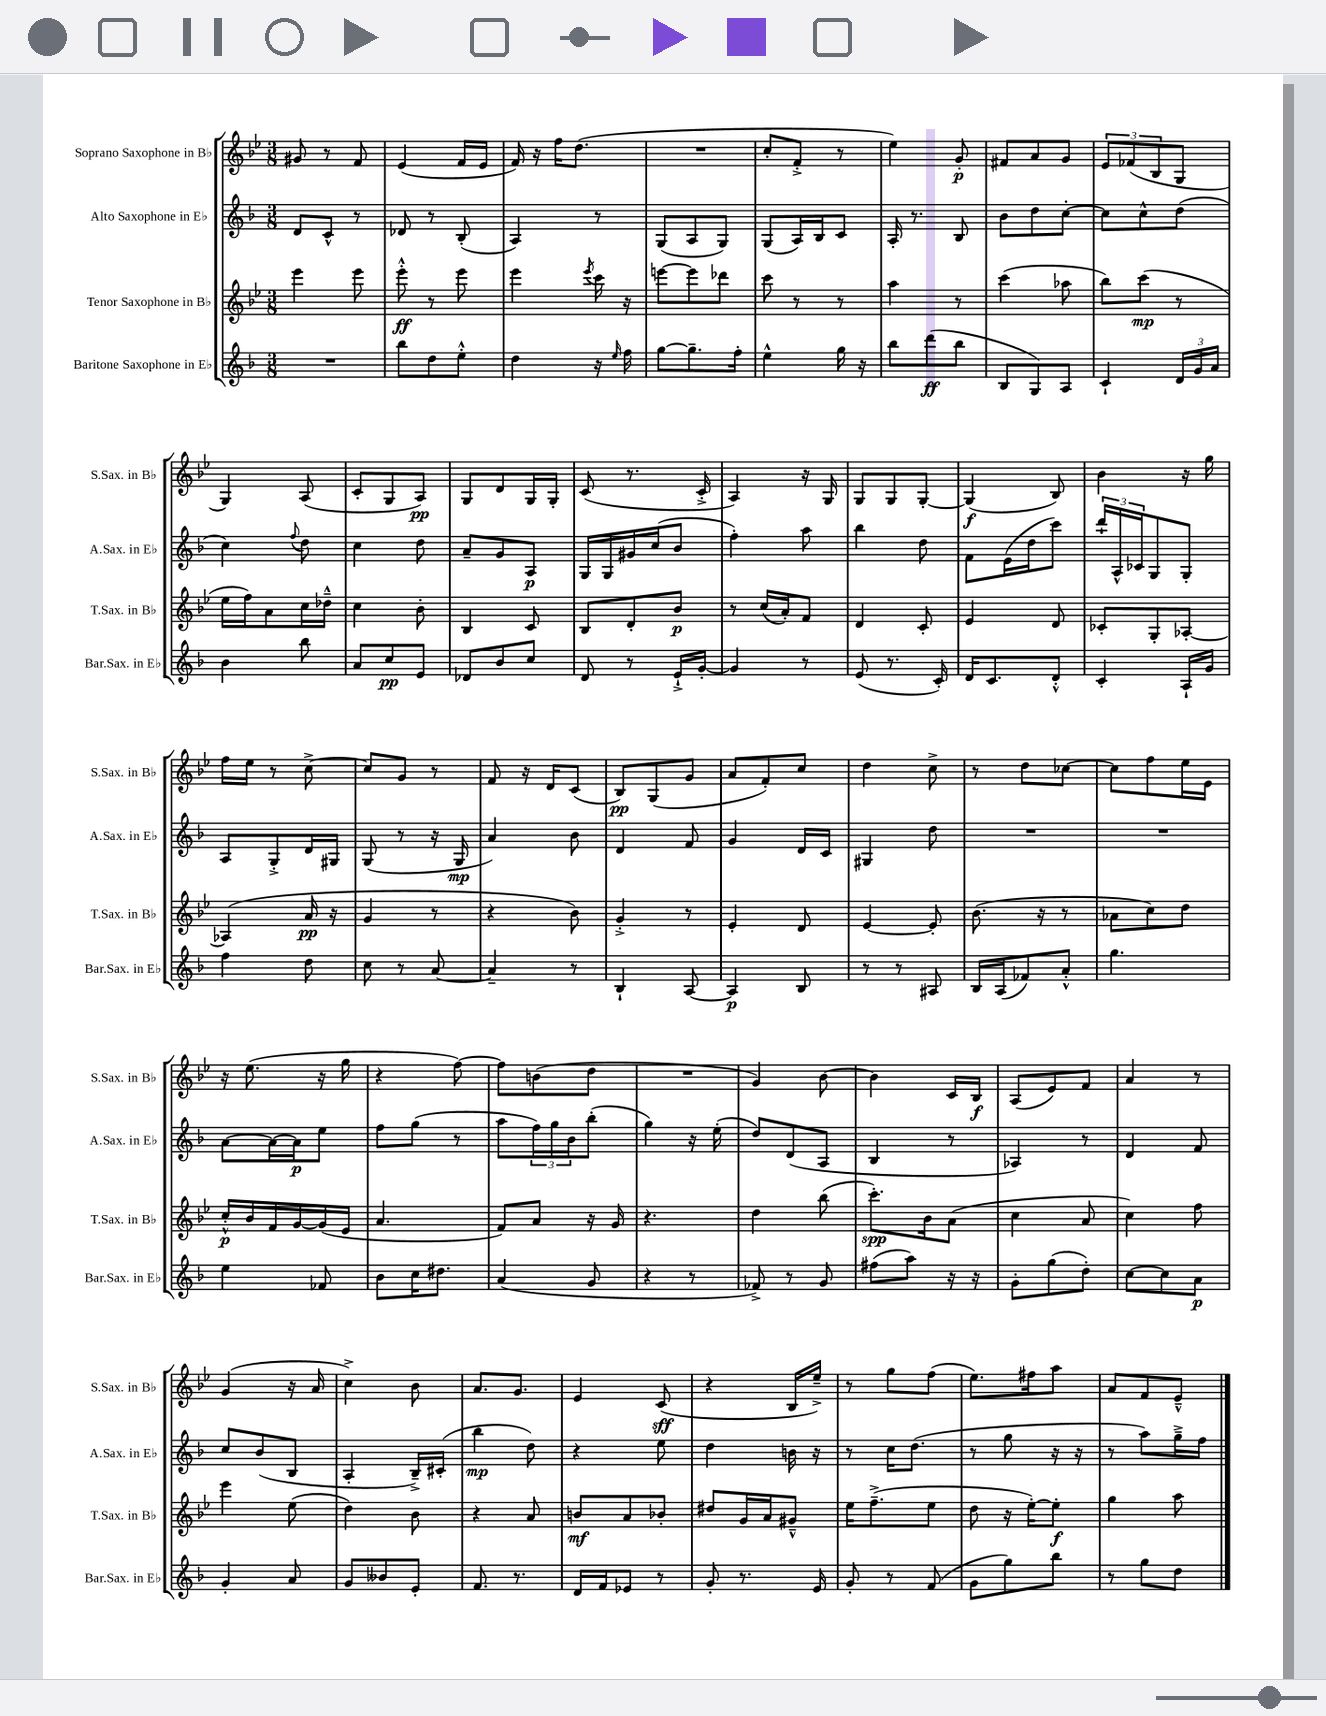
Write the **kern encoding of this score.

**kern	**dynam	**kern	**dynam	**kern	**dynam	**kern	**dynam
*part4	*part4	*part3	*part3	*part2	*part2	*part1	*part1
*staff4	*staff4	*staff3	*staff3	*staff2	*staff2	*staff1	*staff1
*I"Baritone Saxophone in E♭	*	*I"Tenor Saxophone in B♭	*	*I"Alto Saxophone in E♭	*	*I"Soprano Saxophone in B♭	*
*I'Bar.Sax. in E♭	*	*I'T.Sax. in B♭	*	*I'A.Sax. in E♭	*	*I'S.Sax. in B♭	*
*clefG2	*	*clefG2	*	*clefG2	*	*clefG2	*
*k[b-]	*	*k[b-e-]	*	*k[b-]	*	*k[b-e-]	*
*M3/8	*	*M3/8	*	*M3/8	*	*M3/8	*
=22	=22	=22	=22	=22	=22	=22	=22
4.r	.	4eee-\	.	8d/L	.	8g#X/	.
.	.	.	.	8c^^/J	.	8r	.
.	.	8eee-\	.	8r	.	8f/	.
=23	=23	=23	=23	=23	=23	=23	=23
8bb-\L	.	8eee-'^^\	ff	8d-X/	.	(4e-/	.
8dd\	.	8r	.	8r	.	.	.
8ee'^^\J	.	8eee-\	.	(8B-'/	.	16f/LL	.
.	.	.	.	.	.	16e-/JJ	.
=24	=24	=24	=24	=24	=24	=24	=24
4dd\	.	4eee-\	.	4A/)	.	16f/)	.
.	.	.	.	.	.	16r	.
.	.	.	.	.	.	16ff\KL	.
.	.	.	.	.	.	(8.dd\J	.
.	.	8qeee-/	.	.	.	.	.
16r	.	16ccc\	.	8r	.	.	.
16qqee/	.	.	.	.	.	.	.
16ff\	.	16r	.	.	.	.	.
=25	=25	=25	=25	=25	=25	=25	=25
[8gg\L	.	[8eeen\L	.	(8G/L	.	4.r	.
8.gg~\]	.	8eee\]	.	8A/	.	.	.
.	.	8ddd-X\J	.	8G/J)	.	.	.
16ff'\Jk	.	.	.	.	.	.	.
=26	=26	=26	=26	=26	=26	=26	=26
4ee^^\	.	8ccc\	.	(8G/L	.	8cc'/L	.
.	.	8r	.	16A/L)	.	8f'^/J	.
.	.	.	.	16B-/J	.	.	.
16gg\	.	8r	.	8c/J	.	8r	.
16r	.	.	.	.	.	.	.
=27	=27	=27	=27	=27	=27	=27	=27
8bb-\L	.	4aa\	.	16A'/	.	4ee-\)	.
.	.	.	.	8.r	.	.	.
(8ddd\	ff	.	.	.	.	.	.
8bb-\J	.	8r	.	8B-/	.	8g'/	p
=28	=28	=28	=28	=28	=28	=28	=28
8B-/L	.	(4ccc\	.	8b-\L	.	8f#X/L	.
8G/)	.	.	.	8dd\	.	8a/	.
8A/J	.	8aa-X\	.	[8cc'\J	.	8g/J	.
=29	=29	=29	=29	=29	=29	=29	=29
4c`/	.	8bb-\L)	.	8cc\L]	.	12e-/L	.
.	.	.	.	.	.	(12f-X/	.
.	.	(8ccc\J	mp	8cc^^\	.	.	.
.	.	.	.	.	.	12B-/	.
24d/LL	.	8r	.	(8dd\J	.	8G/J	.
24g/	.	.	.	.	.	.	.
24a/JJ	.	.	.	.	.	.	.
!!LO:LB:g=z
=30	=30	=30	=30	=30	=30	=30	=30
4b-\	.	16ee-\LL	.	4cc\)	.	4G/)	.
.	.	16ff\J)	.	.	.	.	.
.	.	8a\	.	.	.	.	.
.	.	.	.	8qqff/	.	.	.
8bb-\	.	16cc\L	.	8dd\	.	(8A/	.
.	.	16dd-X~^^\JJ	.	.	.	.	.
=31	=31	=31	=31	=31	=31	=31	=31
8a/L	.	4cc\	.	4cc\	.	8c'/L	.
8cc/	pp	.	.	.	.	8G/	.
8e/J	.	8b-'\	.	8dd\	.	8A/J)	pp
=32	=32	=32	=32	=32	=32	=32	=32
8d-X/L	.	4B-/	.	8a~/L	.	8G/L	.
8b-/	.	.	.	8g/	.	8d/	.
8cc/J	.	8c/	.	8A/J	p	16G/L	.
.	.	.	.	.	.	16G'/JJ	.
=33	=33	=33	=33	=33	=33	=33	=33
8d/	.	8B-/L	.	16G/LL	.	(8c/	.
.	.	.	.	16G/	.	.	.
8r	.	8d'/	.	16g#X/	.	8.r	.
.	.	.	.	(16cc/J	.	.	.
16e`^/LL	.	8b-/J	p	8b-/J	.	.	.
[16g'/JJ	.	.	.	.	.	16c'^/	.
=34	=34	=34	=34	=34	=34	=34	=34
4g/]	.	8r	.	4ff'\)	.	4A/)	.
.	.	(16cc/LL	.	.	.	.	.
.	.	16a'/J)	.	.	.	.	.
8r	.	8f/J	.	8aa\	.	16r	.
.	.	.	.	.	.	16G/	.
=35	=35	=35	=35	=35	=35	=35	=35
(8e/	.	4d/	.	4bb-\	.	8G/L	.
8.r	.	.	.	.	.	8G/	.
.	.	8c'/	.	8dd\	.	[8G'/J	.
16c'/)	.	.	.	.	.	.	.
=36	=36	=36	=36	=36	=36	=36	=36
16d/KL	.	4e-/	.	8f\L	.	(4G/]	f
8.c/	.	.	.	.	.	.	.
.	.	.	.	(16e\L	.	.	.
.	.	.	.	16dd\J	.	.	.
8d'^^/J	.	8d/	.	8ccc\J)	.	8B-/)	.
=37	=37	=37	=37	=37	=37	=37	=37
4c'/	.	8c-X'/L	.	24ddd`/LL	.	4b-\	.
.	.	.	.	24A^^/	.	.	.
.	.	.	.	24c-X/J	.	.	.
.	.	8G'/	.	8G/	.	.	.
16A`/LL	.	[8A-X'/J	.	8G'/J	.	16r	.
16g/JJ	.	.	.	.	.	16gg\	.
!!LO:LB:g=z
=38	=38	=38	=38	=38	=38	=38	=38
4ff\	.	(4A-X/]	.	8A/L	.	16ff\LL	.
.	.	.	.	.	.	16ee-\JJ	.
.	.	.	.	8G'^/	.	8r	.
8dd\	.	16a/	pp	16d/L	.	[8cc^\	.
.	.	16r	.	16G#X/JJ	.	.	.
=39	=39	=39	=39	=39	=39	=39	=39
8cc\	.	4g/	.	(8G/	.	8cc/L]	.
8r	.	.	.	8r	.	8g/J	.
[8a/	.	8r	.	16r	.	8r	.
.	.	.	.	16G/	mp	.	.
=40	=40	=40	=40	=40	=40	=40	=40
4a~/]	.	4r	.	4a/)	.	8f/	.
.	.	.	.	.	.	16r	.
.	.	.	.	.	.	16d/KL	.
8r	.	8b-\)	.	8b-\	.	(8c/J	.
=41	=41	=41	=41	=41	=41	=41	=41
4B-`/	.	4g'^/	.	4d/	.	8B-/L)	pp
.	.	.	.	.	.	(8G/	.
[8A/	.	8r	.	8f/	.	8g/J	.
=42	=42	=42	=42	=42	=42	=42	=42
4A/]	p	4e-'/	.	4g/	.	8a/L	.
.	.	.	.	.	.	8f'/)	.
8B-/	.	8d/	.	16d/LL	.	8cc/J	.
.	.	.	.	16c/JJ	.	.	.
=43	=43	=43	=43	=43	=43	=43	=43
8r	.	[4e-/	.	4G#X/	.	4dd\	.
8r	.	.	.	.	.	.	.
8A#X/	.	8e-'/]	.	8dd\	.	8cc^\	.
=44	=44	=44	=44	=44	=44	=44	=44
16B-/LL	.	(8.b-\	.	4.r	.	8r	.
(16A/J	.	.	.	.	.	.	.
8f-X/)	.	.	.	.	.	8dd\L	.
.	.	16r	.	.	.	.	.
8a'^^/J	.	8r	.	.	.	[8cc-X\J	.
=45	=45	=45	=45	=45	=45	=45	=45
4.gg\	.	8a-X\L	.	4.r	.	8cc-\L]	.
.	.	8cc\)	.	.	.	8ff\	.
.	.	8dd\J	.	.	.	16ee-\L	.
.	.	.	.	.	.	16e-\JJ	.
!!LO:LB:g=z
=46	=46	=46	=46	=46	=46	=46	=46
4ee\	.	16cc'^^/LL	p	[8a\L	.	16r	.
.	.	16b-/	.	.	.	(8.ee-\	.
.	.	16f/	.	16a\L_	.	.	.
.	.	[16g/	.	16a\J]	p	.	.
8f-X/	.	(16g/]	.	8ee\J	.	16r	.
.	.	16e-/JJ	.	.	.	16gg\	.
=47	=47	=47	=47	=47	=47	=47	=47
8b-\L	.	4.a/	.	8ff\L	.	4r	.
16cc\K	.	.	.	(8gg\J	.	.	.
8.dd#X\J	.	.	.	.	.	.	.
.	.	.	.	8r	.	[8ff\)	.
=48	=48	=48	=48	=48	=48	=48	=48
(4a/	.	8f/L)	.	8aa\L	.	8ff\L]	.
.	.	8a/J	.	24ff\L)	.	(8bn\	.
.	.	.	.	24gg\	.	.	.
.	.	.	.	24b-\J	.	.	.
8g/	.	16r	.	(8bb-'\J	.	8dd\J	.
.	.	16g/	.	.	.	.	.
=49	=49	=49	=49	=49	=49	=49	=49
4r	.	4.r	.	4gg\)	.	4.r	.
8r	.	.	.	16r	.	.	.
.	.	.	.	(16ee'\	.	.	.
=50	=50	=50	=50	=50	=50	=50	=50
8f-X^/)	.	4dd\	.	8dd/L)	.	4g/)	.
8r	.	.	.	(8d/	.	.	.
8g/	.	(8bb-\	.	8A/J	.	[8b-\	.
=51	=51	=51	=51	=51	=51	=51	=51
(8ff#X\L	.	8.ccc'\L)	spp	4B-/	.	4b-\]	.
8aa\J)	.	.	.	.	.	.	.
.	.	16b-\k	.	.	.	.	.
16r	.	(8a\J	.	8r	.	16c/LL	.
16r	.	.	.	.	.	16B-/JJ	f
=52	=52	=52	=52	=52	=52	=52	=52
8g'\L	.	4cc\	.	4A-X/)	.	(8A/L	.
(8gg\	.	.	.	.	.	8e-/)	.
8dd'\J)	.	8a/	.	8r	.	8f/J	.
=53	=53	=53	=53	=53	=53	=53	=53
[8cc\L	.	4cc\)	.	4d/	.	4a/	.
8cc\]	.	.	.	.	.	.	.
8a\J	p	8ff\	.	8f/	.	8r	.
!!LO:LB:g=z
=54	=54	=54	=54	=54	=54	=54	=54
4g'/	.	4eee-\	.	8cc/L	.	(4g/	.
.	.	.	.	(8b-/	.	.	.
8a/	.	(8ee-\	.	8B-/J	.	16r	.
.	.	.	.	.	.	16a/	.
=55	=55	=55	=55	=55	=55	=55	=55
8g/L	.	4dd\)	.	4A'/	.	4cc^\)	.
8b--X/	.	.	.	.	.	.	.
8e'/J	.	8b-\	.	16B-~^/LL)	.	8b-\	.
.	.	.	.	(16c#X'/JJ	.	.	.
=56	=56	=56	=56	=56	=56	=56	=56
8.f/	.	4r	.	4bb-\	mp	8.a/L	.
8.r	.	.	.	.	.	8.g/J	.
.	.	8a/	.	8dd\)	.	.	.
=57	=57	=57	=57	=57	=57	=57	=57
16d/LL	.	8bn/L	mf	4r	.	4e-/	.
16f/J	.	.	.	.	.	.	.
8e-X/J	.	8a/	.	.	.	.	.
8r	.	8b-X'/J	.	8ee\	.	(8c/	sff
=58	=58	=58	=58	=58	=58	=58	=58
8g'/	.	8dd#X/L	.	4dd\	.	4r	.
8.r	.	16g/L	.	.	.	.	.
.	.	16a/J	.	.	.	.	.
.	.	8g#X~^^/J	.	16bn\	.	16B-/LL	.
16e/	.	.	.	16r	.	16ee-~^/JJ)	.
=59	=59	=59	=59	=59	=59	=59	=59
8g'/	.	16ee-\KL	.	8r	.	8r	.
.	.	(8.ff~^\	.	.	.	.	.
8r	.	.	.	16cc\KL	.	8gg\L	.
.	.	.	.	(8.dd\J	.	.	.
(8f/	.	8ee-\J	.	.	.	(8ff\J	.
=60	=60	=60	=60	=60	=60	=60	=60
8g\L	.	8dd\	.	8r	.	8.ee-\L)	.
8gg\)	.	16r	.	8gg\	.	.	.
.	.	[16ee-'\KL)	.	.	.	16ff#X\k	.
8bb-\J	.	8ee-'\J]	f	16r	.	8aa\J	.
.	.	.	.	16r	.	.	.
=61	=61	=61	=61	=61	=61	=61	=61
8r	.	4gg\	.	8r	.	8a/L	.
8gg\L	.	.	.	8aa\L)	.	8f/	.
8dd\J	.	8aa\	.	16gg~^\L	.	8e-~^^/J	.
.	.	.	.	16ff\JJ	.	.	.
==	==	==	==	==	==	==	==
*-	*-	*-	*-	*-	*-	*-	*-
